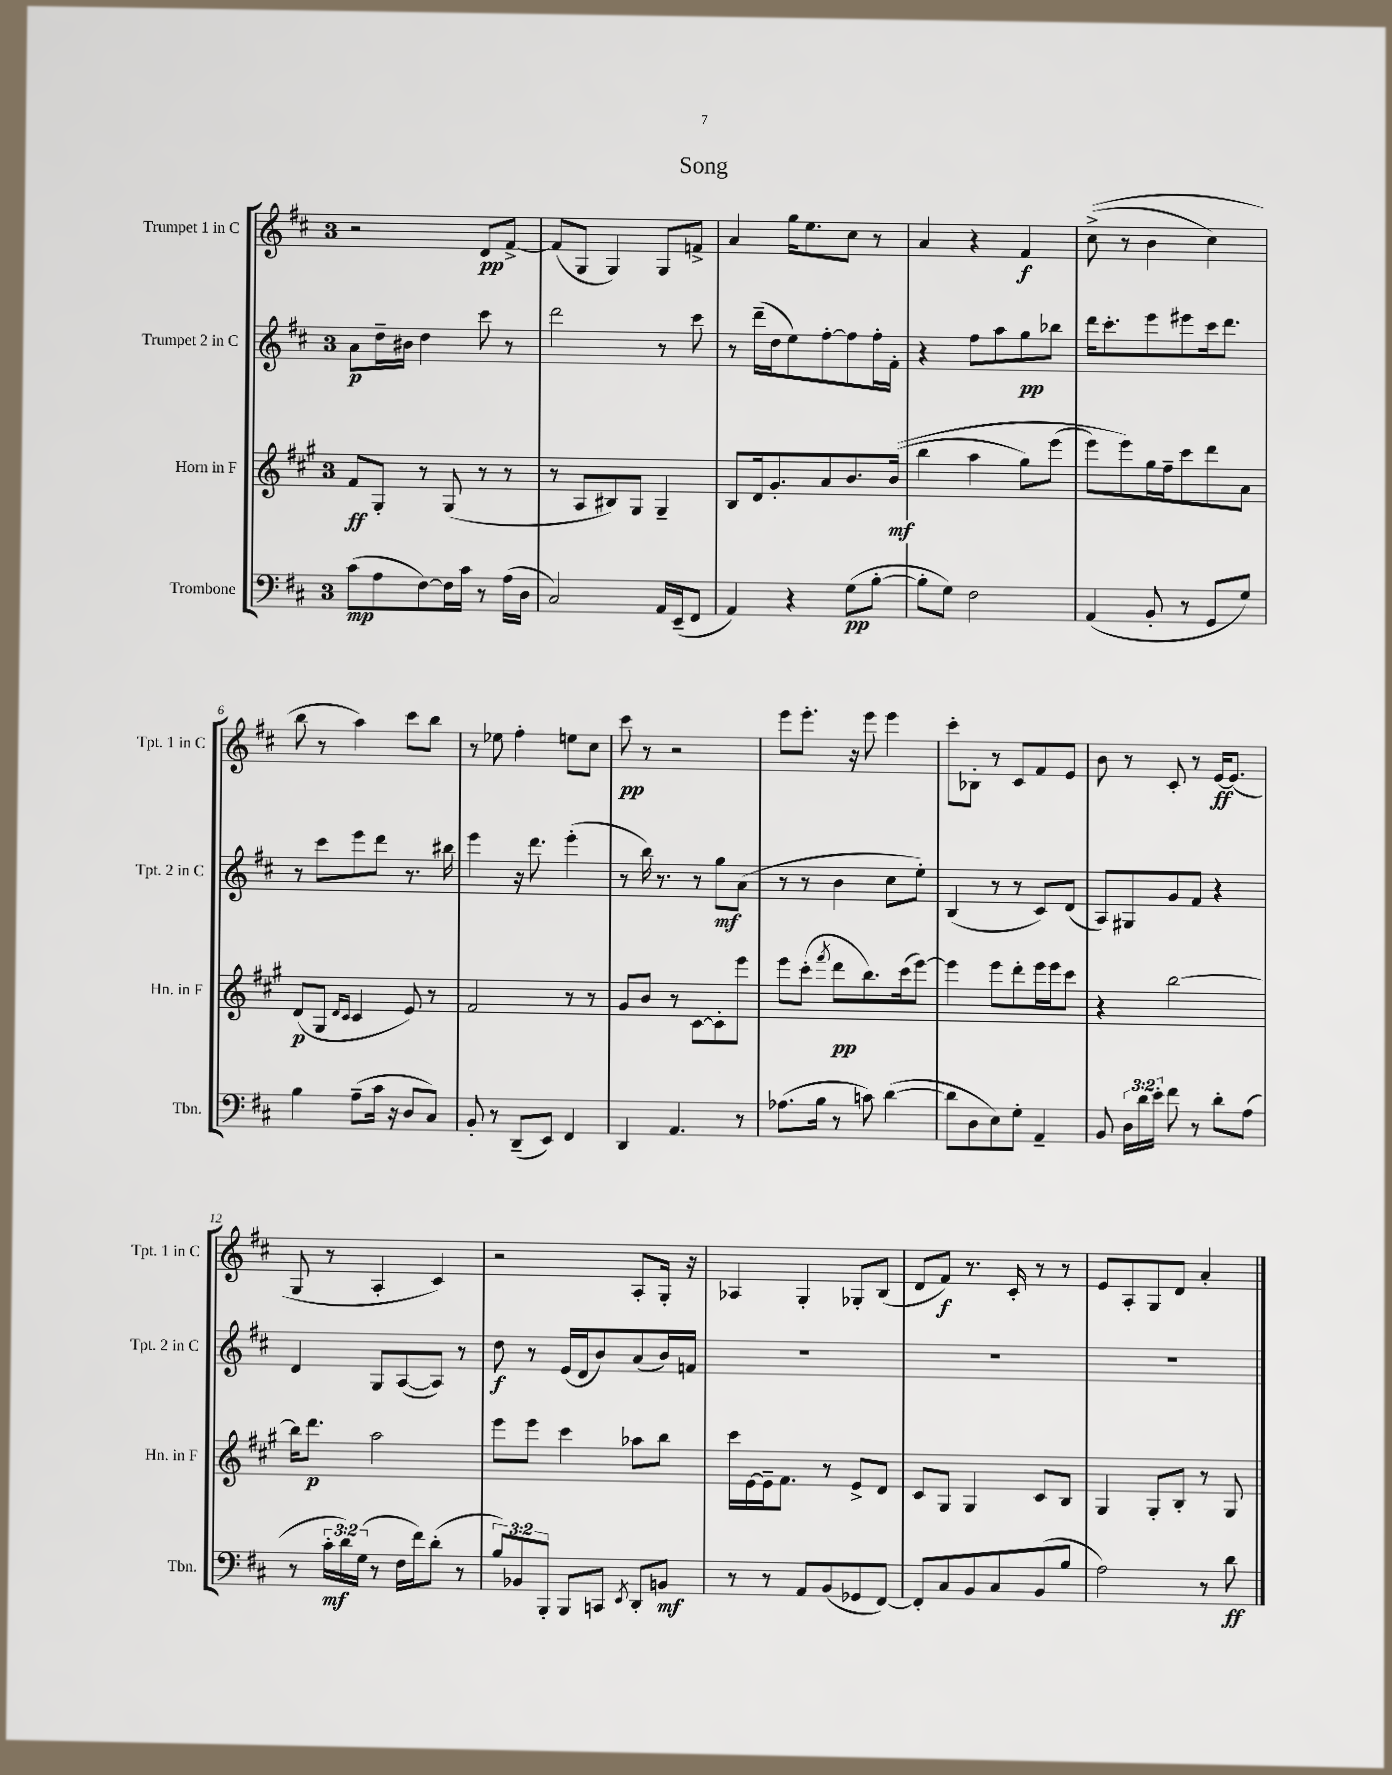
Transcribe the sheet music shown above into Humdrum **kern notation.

**kern	**dynam	**kern	**dynam	**kern	**dynam	**kern	**dynam
*part4	*part4	*part3	*part3	*part2	*part2	*part1	*part1
*staff4	*staff4	*staff3	*staff3	*staff2	*staff2	*staff1	*staff1
*I"Trombone	*	*I"Horn in F	*	*I"Trumpet 2 in C	*	*I"Trumpet 1 in C	*
*I'Tbn.	*	*I'Hn. in F	*	*I'Tpt. 2 in C	*	*I'Tpt. 1 in C	*
*clefF4	*	*clefG2	*	*clefG2	*	*clefG2	*
*k[f#c#]	*	*k[f#c#g#]	*	*k[f#c#]	*	*k[f#c#]	*
*M3/4	*	*M3/4	*	*M3/4	*	*M3/4	*
=1	=1	=1	=1	=1	=1	=1	=1
(8c#\L	mp	8f#/L	ff	8a\L	p	2r	.
8A\	.	8G#'/J	.	16dd~\L	.	.	.
.	.	.	.	16b#X\JJ	.	.	.
[8F#\)	.	8r	.	4dd\	.	.	.
16F#\L]	.	(8G#/	.	.	.	.	.
16c#\JJ	.	.	.	.	.	.	.
8r	.	8r	.	8ccc#\	.	8d/L	pp
(16A\LL	.	8r	.	8r	.	[8f#^/J	.
16D\JJ	.	.	.	.	.	.	.
=2	=2	=2	=2	=2	=2	=2	=2
2C#/)	.	8r	.	2ddd\	.	(8f#/L]	.
.	.	8A/L	.	.	.	8G/J	.
.	.	8B#X/)	.	.	.	4G/)	.
.	.	8G#/J	.	.	.	.	.
16AA/LL	.	4G#~/	.	8r	.	8G/L	.
(16EE~/J	.	.	.	.	.	.	.
8FF#/J	.	.	.	8ccc#\	.	8fn^/J	.
=3	=3	=3	=3	=3	=3	=3	=3
4AA/)	.	8B/L	.	8r	.	4a/	.
.	.	16d/k	.	(16ddd~\LL	.	.	.
.	.	8.g#'/	.	16dd\J	.	.	.
4r	.	.	.	8ee\)	.	16gg\KL	.
.	.	.	.	.	.	8.ee\	.
.	.	8a/	.	[8ff#'\	.	.	.
(8G\L	pp	8.b/	.	8ff#\]	.	8cc#\J	.
[8B'\J	.	.	.	16ff#'\L	.	8r	.
.	.	((16b/Jk	mf	16f#'\JJ	.	.	.
=4	=4	=4	=4	=4	=4	=4	=4
8B'\L]	.	4bb\	.	4r	.	4a/	.
8G\J)	.	.	.	.	.	.	.
2F#\	.	4aa\	.	8ff#\L	.	4r	.
.	.	.	.	8aa\	.	.	.
.	.	8gg#\L)	.	8gg\	pp	4f#/	f
.	.	(8eee\J	.	8bb-X\J	.	.	.
=5	=5	=5	=5	=5	=5	=5	=5
(4AA/	.	8eee\L)	.	16ddd\KL	.	((8cc#^\	.
.	.	.	.	8.ccc#'\	.	.	.
.	.	8eee\)	.	.	.	8r	.
8BB'/	.	16gg#\L	.	8eee\	.	4b\	.
.	.	16ff#~\J	.	.	.	.	.
8r	.	8ccc#\	.	8eee#X\	.	.	.
8GG/L	.	8ddd\	.	16ccc#\k	.	4cc#\)	.
.	.	.	.	8.ddd\J	.	.	.
8G/J)	.	8a\J	.	.	.	.	.
!!LO:LB:g=z
=6	=6	=6	=6	=6	=6	=6	=6
4B\	.	(8d/L	p	8r	.	8bb\	.
.	.	8G#/J	.	8ccc#\L	.	8r	.
.	.	16qqd/LL	.	.	.	.	.
.	.	16qqc#/JJ	.	.	.	.	.
(8A~\L	.	4c#/	.	8eee\	.	4aa\)	.
16c#\Jk	.	.	.	8ddd\J	.	.	.
16r	.	.	.	.	.	.	.
8D/L	.	8e/)	.	8.r	.	8ccc#\L	.
8C#/J)	.	8r	.	.	.	8bb\J	.
.	.	.	.	16bb#X\	.	.	.
=7	=7	=7	=7	=7	=7	=7	=7
8BB'/	.	2f#/	.	4eee\	.	8r	.
8r	.	.	.	.	.	8ee-X\	.
(8DD~/L	.	.	.	16r	.	4ff#'\	.
.	.	.	.	8.ddd\	.	.	.
8EE/J)	.	.	.	.	.	.	.
4FF#/	.	8r	.	(4eee'\	.	8een\L	.
.	.	8r	.	.	.	8cc#\J	.
=8	=8	=8	=8	=8	=8	=8	=8
4DD/	.	8g#/L	.	8r	.	8ccc#\	pp
.	.	8b/J	.	16bb\)	.	8r	.
.	.	.	.	8.r	.	.	.
4.AA/	.	8r	.	.	.	2r	.
.	.	[8c#\L	.	8r	.	.	.
.	.	8c#'\]	.	8gg\L	mf	.	.
8r	.	8eee\J	.	(8a\J	.	.	.
=9	=9	=9	=9	=9	=9	=9	=9
(8.A-X\L	.	8eee\L	.	8r	.	8eee\L	.
.	.	(8ccc#'\J	.	8r	.	8.eee'\J	.
16B\Jk	.	.	.	.	.	.	.
.	.	8qfff#/	.	.	.	.	.
8r	.	8ddd\L	pp	4b\	.	.	.
.	.	.	.	.	.	16r	.
8cn\)	.	8.bb\)	.	.	.	8eee\	.
([4d\	.	.	.	8cc#\L	.	4eee\	.
.	.	(16ccc#\k	.	.	.	.	.
.	.	[8eee\J)	.	8ee'\J)	.	.	.
=10	=10	=10	=10	=10	=10	=10	=10
8d\L]	.	4eee\]	.	(4B/	.	8ccc#'\L	.
8D\	.	.	.	.	.	8B-X'\J	.
8E\)	.	8eee\L	.	8r	.	8r	.
8G'\J	.	8ddd'\	.	8r	.	8c#/L	.
4AA~/	.	16eee\L	.	8c#/L)	.	8f#/	.
.	.	16eee\J	.	.	.	.	.
.	.	8ccc#\J	.	(8d/J	.	8e/J	.
=11	=11	=11	=11	=11	=11	=11	=11
8BB/	.	4r	.	8A/L)	.	8b\	.
24D\LL	.	.	.	8G#X/	.	8r	.
24d\	.	.	.	.	.	.	.
24e'\JJ	.	.	.	.	.	.	.
8f#\	.	[2bb\	.	8g/	.	8c#'/	.
8r	.	.	.	8f#/J	.	8r	.
8d'\L	.	.	.	4r	.	[16e/KL	ff
.	.	.	.	.	.	(8.e/J]	.
(8A\J	.	.	.	.	.	.	.
!!LO:LB:g=z
=12	=12	=12	=12	=12	=12	=12	=12
8r	.	16bb\KL]	.	4d/	.	8G/	.
.	.	8.ddd\J	p	.	.	.	.
24c#'\LL	mf	.	.	.	.	8r	.
24d\)	.	.	.	.	.	.	.
(24G\JJ	.	.	.	.	.	.	.
8r	.	2aa\	.	8G/L	.	4A'/	.
16F#\LL	.	.	.	([8A/	.	.	.
16f#\J)	.	.	.	.	.	.	.
(8d'\J	.	.	.	8A/J])	.	4c#/)	.
8r	.	.	.	8r	.	.	.
=13	=13	=13	=13	=13	=13	=13	=13
12B/L)	.	8eee\L	.	8dd\	f	2r	.
12BB-X/	.	.	.	.	.	.	.
.	.	8eee\J	.	8r	.	.	.
12BBB'/J	.	.	.	.	.	.	.
8BBB/L	.	4ccc#\	.	(16e/LL	.	.	.
.	.	.	.	16d/J	.	.	.
8CCn/J	.	.	.	8b/)	.	.	.
8qEE/	.	.	.	.	.	.	.
8DD'/L	.	8aa-X\L	.	(8a/	.	8A'/L	.
8BBn/J	mf	8bb\J	.	16b/L)	.	16G'/Jk	.
.	.	.	.	16fn/JJ	.	16r	.
=14	=14	=14	=14	=14	=14	=14	=14
8r	.	16ccc#\LL	.	2.r	.	4A-X/	.
.	.	[16e\	.	.	.	.	.
8r	.	16e~\J]	.	.	.	.	.
.	.	8.f#\J	.	.	.	.	.
8AA/L	.	.	.	.	.	4G'/	.
(8BB/	.	8r	.	.	.	.	.
8GG-X/	.	8e^/L	.	.	.	8G-X'/L	.
[8FF#/J)	.	8d/J	.	.	.	(8B/J	.
=15	=15	=15	=15	=15	=15	=15	=15
8FF#'/L]	.	8c#/L	.	2.r	.	8d/L	.
8C#/	.	8G#/J	.	.	.	8f#/J)	f
8BB/	.	4G#/	.	.	.	8.r	.
8C#/	.	.	.	.	.	.	.
.	.	.	.	.	.	16c#'/	.
(8BB/	.	8c#/L	.	.	.	8r	.
8B/J	.	8B/J	.	.	.	8r	.
=16	=16	=16	=16	=16	=16	=16	=16
2A\)	.	4G#/	.	2.r	.	8e/L	.
.	.	.	.	.	.	8A'/	.
.	.	8G#'/L	.	.	.	8G/	.
.	.	8B'/J	.	.	.	8d/J	.
8r	.	8r	.	.	.	4a'/	.
8d\	ff	8G#/	.	.	.	.	.
==	==	==	==	==	==	==	==
*-	*-	*-	*-	*-	*-	*-	*-
